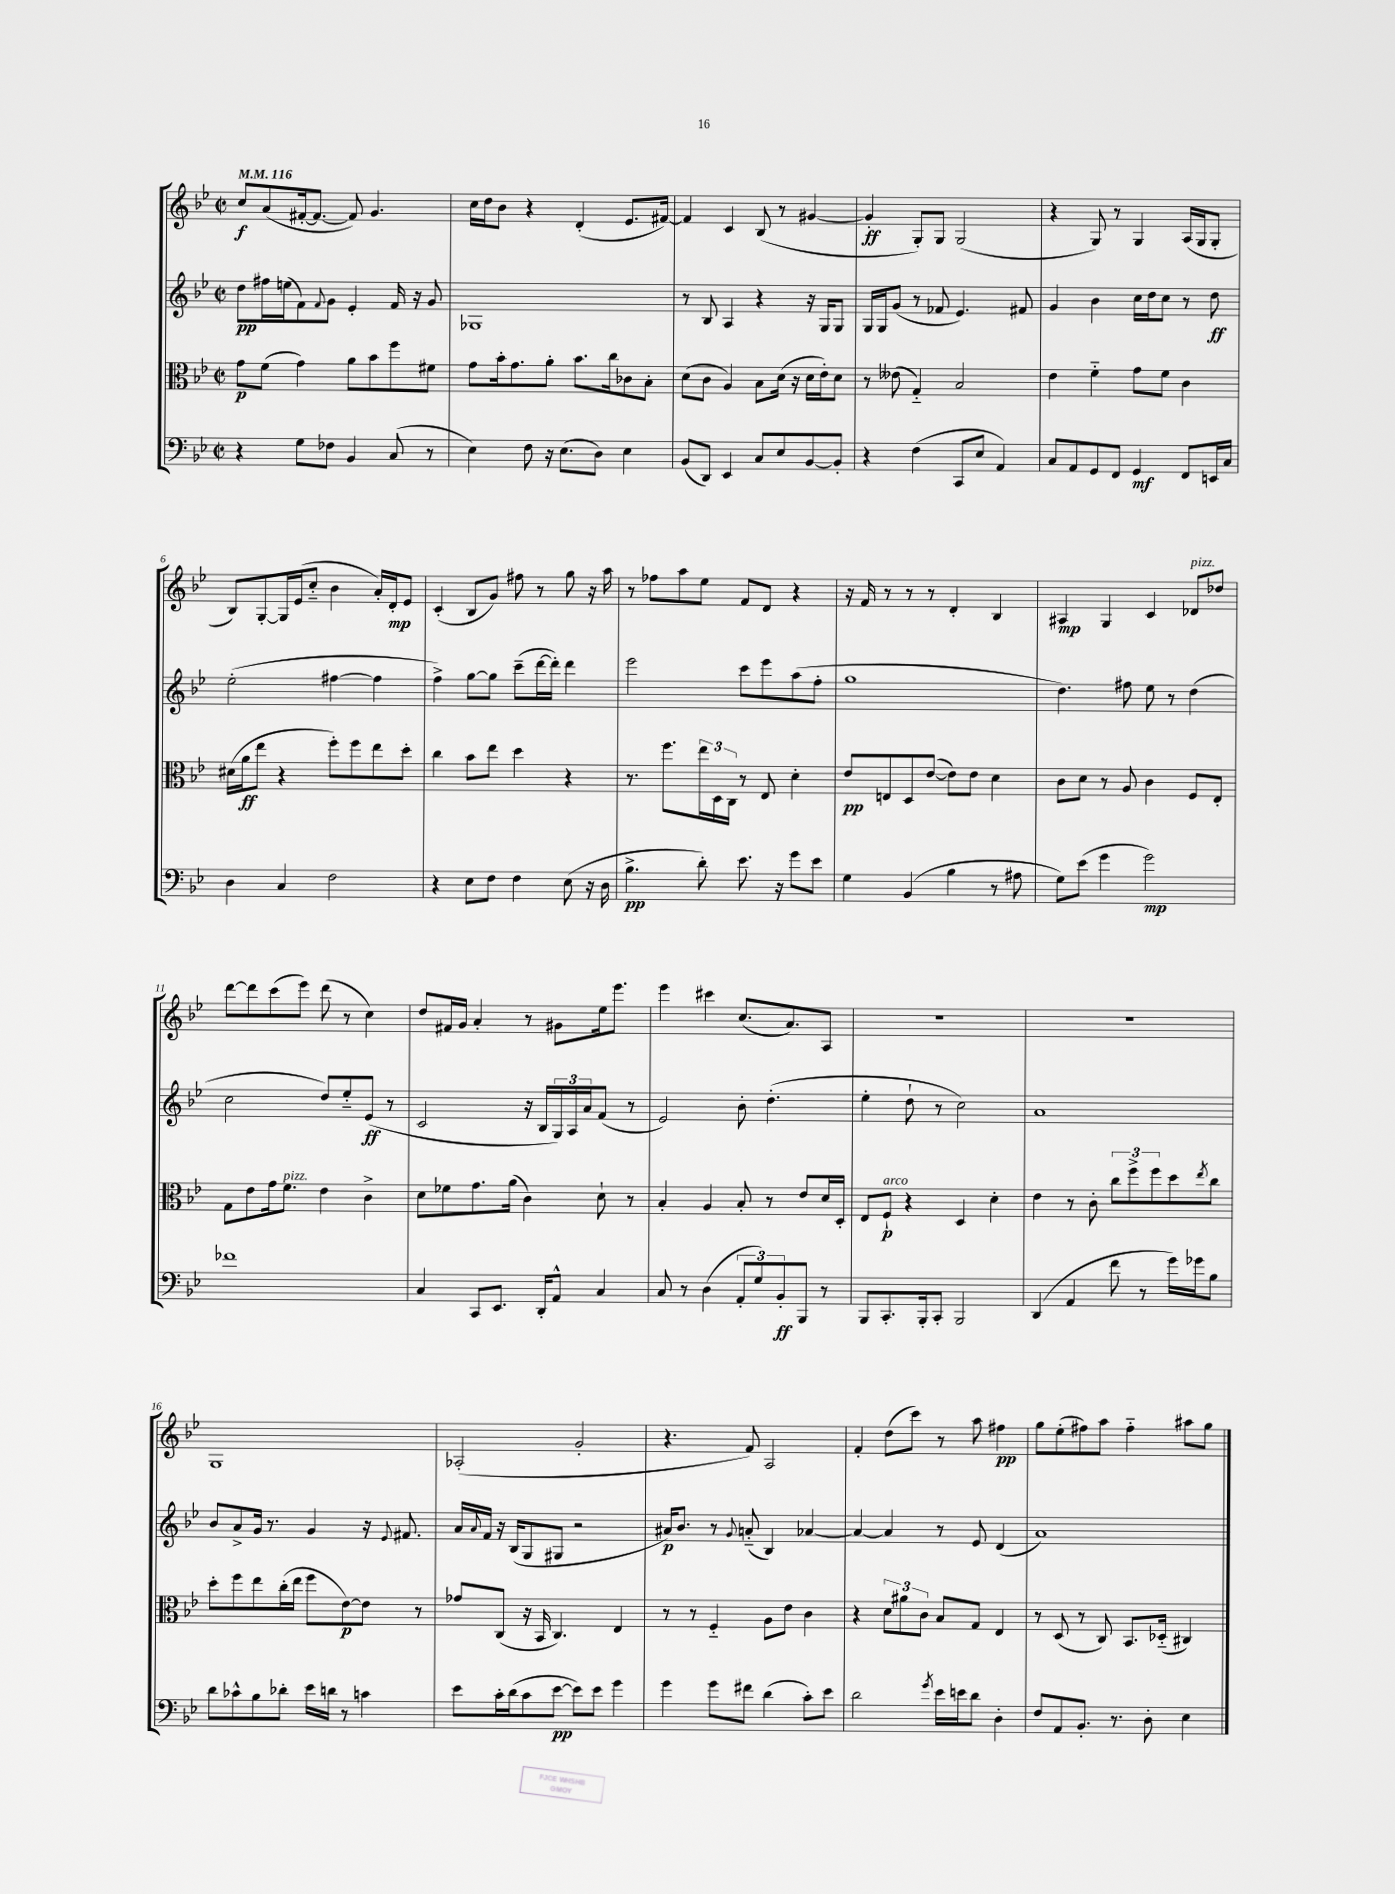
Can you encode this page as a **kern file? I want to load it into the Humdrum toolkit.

**kern	**kern	**kern	**kern
*staff4	*staff3	*staff2	*staff1
*clefF4	*clefC3	*clefG2	*clefG2
*k[b-e-]	*k[b-e-]	*k[b-e-]	*k[b-e-]
*M2/2	*M2/2	*M2/2	*M2/2
*met(c|)	*met(c|)	*met(c|)	*met(c|)
*MM116	*MM116	*MM116	*MM116
4r	8g	8dd	8cc
.	(8f	16ff#	(8a
.	.	(16ee	.
8G	4g)	8f)	[16f#'
.	.	.	8.f#_
.	.	8qqf	.
8F-	.	8g	.
4BB-	8a	4e-'	8f#])
.	8b-	.	4.g
(8C	8ff	16f	.
.	.	16r	.
8r	8f#	8g	.
=	=	=	=
4E-)	8g	1G-	16cc
.	.	.	16dd
.	16b-'	.	8b-
.	8.g	.	.
8F	.	.	4r
16r	8a'	.	.
(8.E-	.	.	.
.	8.b-	.	(4d'
8D)	.	.	.
.	16cc	.	.
4E-	8c-	.	8.e-
.	8B-'	.	.
.	.	.	[16f#)
=	=	=	=
(8BB-	(8d	8r	4f#]
8DD)	8c	8B-	.
4EE-	4A)	4A	4c
8C	8B-	4r	(8B-
8E-	(16d	.	8r
.	16r	.	.
[8BB-	16d	16r	[4g#
.	16e-')	16G	.
8BB-']	8d	8G	.
=	=	=	=
4r	8r	16G	4g#']
.	.	16G	.
.	(8e--	(8g	.
(4F	4G'~)	8r	8G')
.	.	8f-	8G
8CC	2B-	4.e-)	(2G
8E-	.	.	.
4AA)	.	.	.
.	.	8f#	.
=	=	=	=
8C	4e-	4g	4r
8AA	.	.	.
8GG	4f'~	4b-	8G)
8FF	.	.	8r
4GG	8g	16cc	4G
.	.	16dd	.
.	8f	8cc	.
8FF	4c	8r	(16A
.	.	.	16G
16EE	.	8dd	8G'
16C	.	.	.
=	=	=	=
4D	(16d#	(2ee-'	8B-)
.	16a	.	.
.	8ee-	.	[8G'
4C	4r	.	16G]
.	.	.	(16e-
.	.	.	8cc'~
2F	8ff')	[4ff#	4b-
.	8ff	.	.
.	8ee-	4ff#]	16a')
.	.	.	16d'
.	8dd'	.	8e-
=	=	=	=
4r	4cc	4ff^)	(4c'
8E-	8b-	[8gg	8B-
8F	8ee-	8gg]	8g)
4F	4dd	(8ccc~	8ff#
.	.	[16ddd	8r
.	.	16ddd'])	.
(8E-	4r	4ddd	8gg
16r	.	.	16r
16D	.	.	16aa
=	=	=	=
4.B-^	8.r	2eee-	8r
.	.	.	8ff-
.	8.ff	.	.
.	.	.	8aa
8d')	24ee-	.	8ee-
.	24D	.	.
.	24C	.	.
8.e-	8r	8ccc	8f
.	8E-	8eee-	8d
16r	.	.	.
8g	4d'	(8aa	4r
8e-	.	8ff'	.
=	=	=	=
4G	8e-	1gg	16r
.	.	.	16f
.	8E	.	8r
(4BB-	8D	.	8r
.	([8e-	.	8r
4B-	8e-])	.	4d'
.	8e-	.	.
8r	4d	.	4B-
8A#	.	.	.
=	=	=	=
8G)	8c	4.dd)	4A#
(8e-	8d	.	.
4g	8r	.	4G
.	8A	8ff#	.
2g)	4c	8ee-	4c
.	.	8r	.
.	8F	(4dd	8d-
.	8E-'	.	8dd-
=	=	=	=
1f-	8G	2cc	[8ddd
.	8e-	.	8ddd]
.	16g	.	(8ccc
.	8.f	.	.
.	.	.	8eee-)
.	4e-	8dd)	(8ddd
.	.	8ee-'~	8r
.	4c^	(8e-	4cc)
.	.	8r	.
=	=	=	=
4C	8d	2c	8dd
.	8f-	.	16f#
.	.	.	16g
8CC	8.g	.	4a'
8.EE-	.	.	.
.	(16a	.	.
.	4c)	16r	8r
16DD'	.	16B-	.
8AA^^	.	24G)	8g#
.	.	24A	.
.	.	24a	.
4C	8d`	(8f	16ee-
.	.	.	8.eee-
.	8r	8r	.
=	=	=	=
8C	4B-'	2e-)	4eee-
8r	.	.	.
(4D	4A	.	4ccc#
12AA'	8B-'	8b-'	(8.cc
12G)	.	.	.
.	8r	(4.dd'	.
12BB-'	.	.	.
.	.	.	8.a)
8BBB-	8e-	.	.
8r	16d	.	8A
.	16D'	.	.
=	=	=	=
8BBB-	8E-	4ee-'	1r
8.CC'	8F`	.	.
.	4r	8dd`	.
16BBB-'	.	.	.
8CC'	.	8r	.
2BBB-	4D	2cc)	.
.	4d'	.	.
=	=	=	=
(4DD	4e-	1a	1r
4AA	8r	.	.
.	8c'	.	.
8f	12cc	.	.
.	12ff^	.	.
8r	.	.	.
.	12ff	.	.
16g)	8dd	.	.
16g-	.	.	.
.	8qee-	.	.
8B-	8cc	.	.
=	=	=	=
8d	8dd'	8b-	1G
8c-^^	8ff	8a^	.
8B-	8ee-	16g	.
.	.	8.r	.
8d-'	(16cc'	.	.
.	16ee-	.	.
16e-	8ff	4g	.
16d	.	.	.
8r	[8e-)	.	.
4c	8e-]	16r	.
.	.	8qqe-	.
.	.	8.f#	.
.	8r	.	.
=	=	=	=
8e-	8g-	16a	(2A-'
.	.	8qqa	.
.	.	16f	.
16c'	(8C	16r	.
(16d	.	(16B-	.
8c	16r	8G	.
.	16BB-	.	.
[8e-	4.C)	8G#	.
8e-])	.	2r	2g'
8e-	.	.	.
4g	4E-	.	.
=	=	=	=
4g	8r	16a#)	4.r
.	.	8.b-	.
.	8r	.	.
8g	4F'~	8r	.
.	.	8qqg	.
8f#	.	(8a'~	8f)
(4d	8A	4B-)	2A
.	8e-	.	.
8c')	4c	[4a-	.
8e-	.	.	.
=	=	=	=
2d	4r	4a-_	4f'
.	12d	4a-]	(8dd
.	12a#	.	.
.	.	.	8ccc)
.	12c	.	.
8qg	.	.	.
16e-	8B-	8r	8r
16e	.	.	.
8d	8G	8e-	8aa
4D'	4E-	(4d	4ff#
=	=	=	=
8F	8r	1a)	8gg
8AA	(8D	.	(8ee-'
8.BB-'	8r	.	8ff#)
.	8C)	.	8aa
8.r	.	.	.
.	8.BB-	.	4ff#'~
8D'	.	.	.
.	(16D-'~	.	.
4E-	4C#)	.	8aa#
.	.	.	8gg
==	==	==	==
*-	*-	*-	*-
